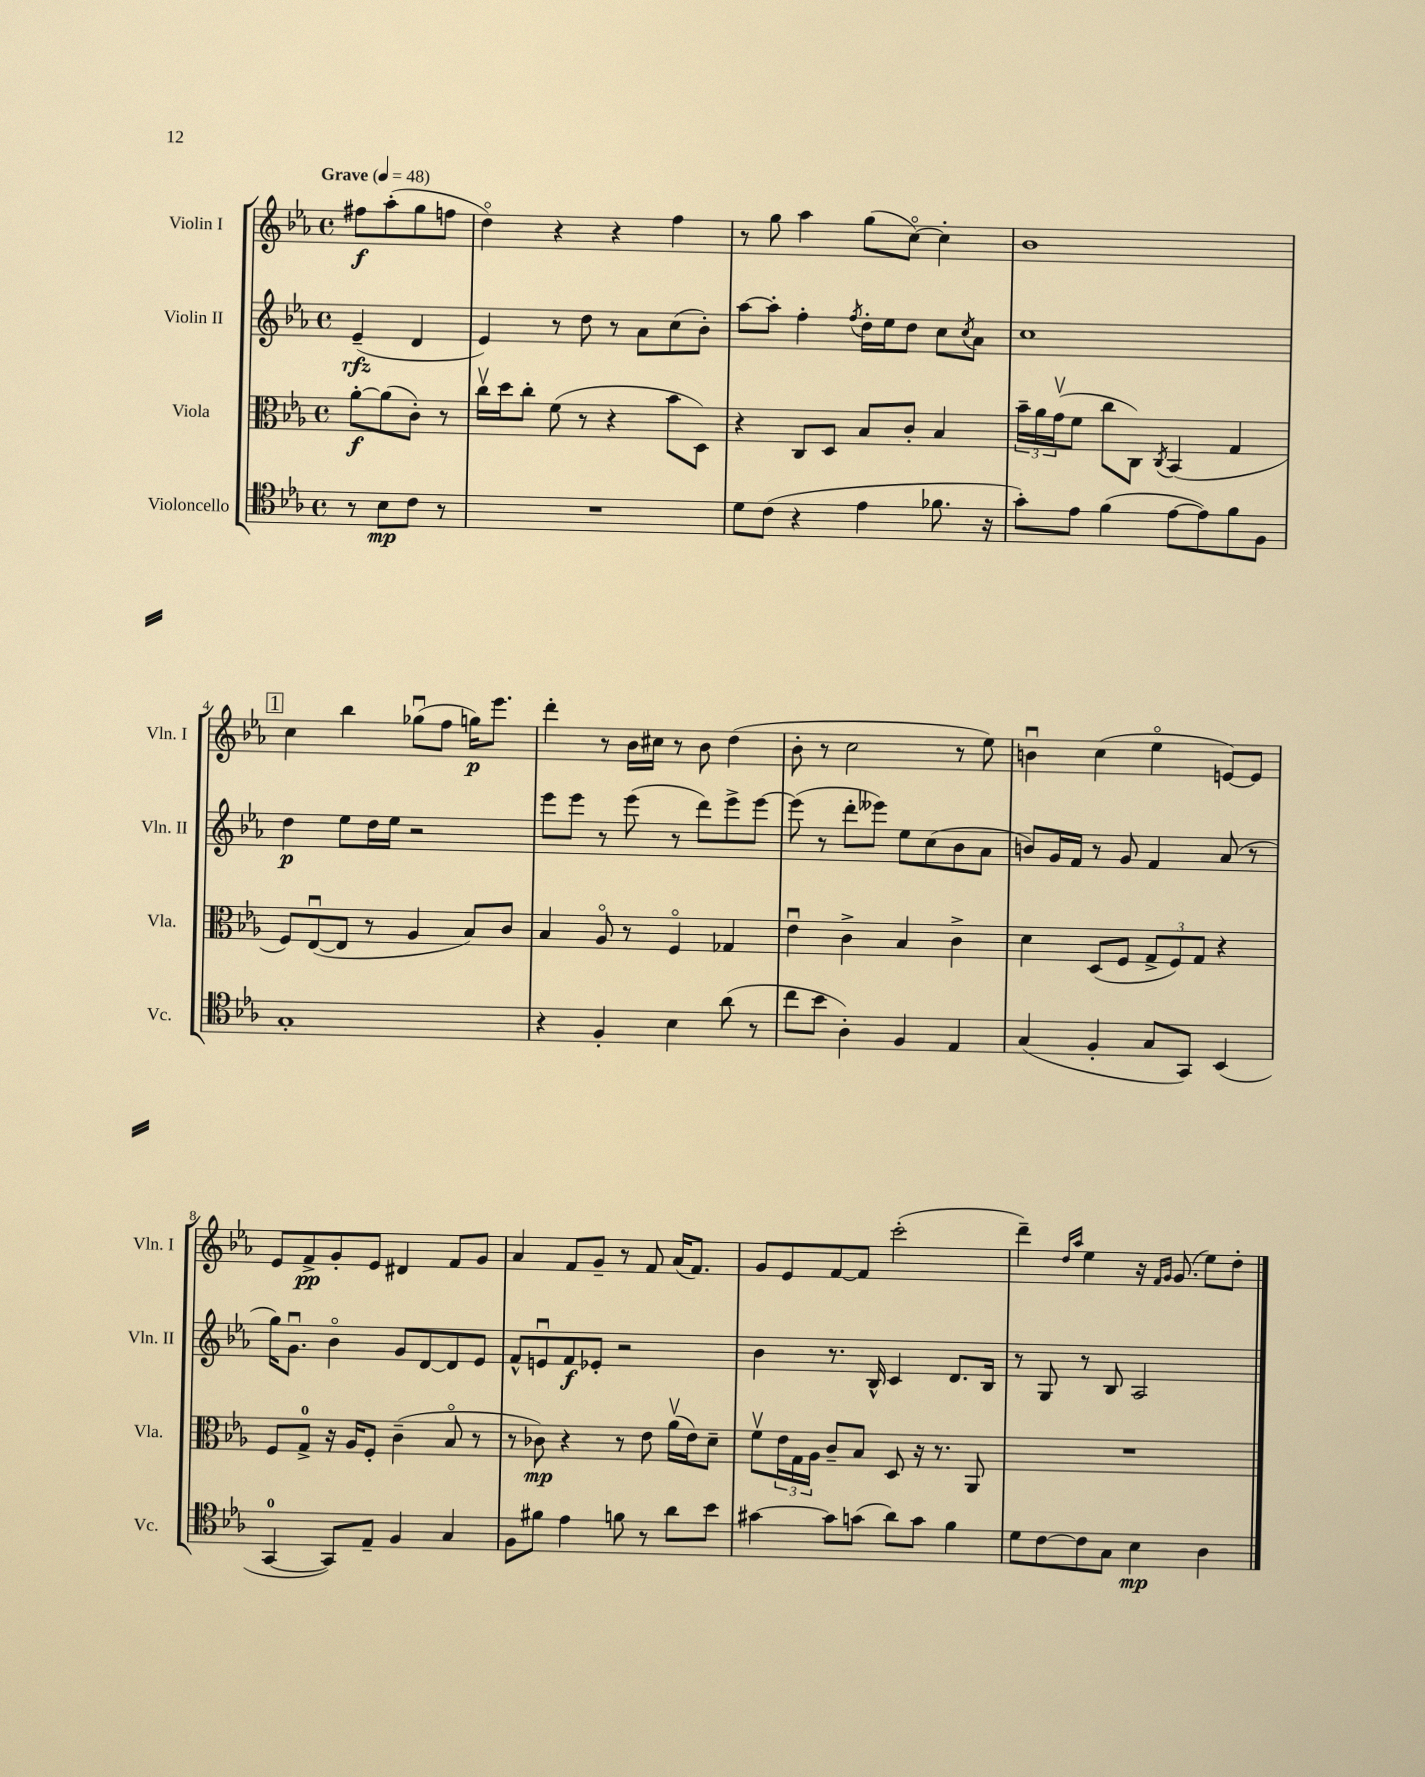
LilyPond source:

<<
\new StaffGroup <<
\new Staff = "s0" \with { instrumentName = "Violin I" shortInstrumentName = "Vln. I" } {
    \clef treble \key ees \major \defaultTimeSignature \time 4/4 \partial 2 \tempo "Grave" 4 = 48
    fis''8\f aes''8-.( g''8 f''8 |
    d''4\flageolet) r4 r4 f''4 |
    r8 g''8 aes''4 g''8( c''8~\flageolet) c''4-. |
    bes'1 |
    \mark \markup { \box "1" } c''4 bes''4 ges''8\downbow( f''8 g''16\p) ees'''8. |
    d'''4-. r8 bes'16 cis''16 r8 bes'8 d''4( |
    bes'8-. r8 c''2 r8 ees''8) |
    b'4\downbow c''4( ees''4\flageolet e'8~) e'8 |
    ees'8 f'8->\pp g'8-. ees'8 dis'4 f'8 g'8 |
    aes'4 f'8 g'8-- r8 f'8 aes'16( f'8.) |
    g'8 ees'8 f'8~ f'8 c'''2-.( |
    d'''4--) \grace { d''16 aes''16 } ees''4 r16 \grace { f'16 g'16 } g'8.( ees''8) d''8-. \bar "|." |
}
\new Staff = "s1" \with { instrumentName = "Violin II" shortInstrumentName = "Vln. II" } {
    \clef treble \key ees \major \defaultTimeSignature \time 4/4 \partial 2
    ees'4--\rfz( d'4 |
    ees'4) r8 d''8 r8 aes'8 c''8( bes'8-.) |
    aes''8~ aes''8-. f''4-. \acciaccatura { f''8 } d''16-. ees''16 d''8 c''8 \acciaccatura { c''8 } aes'8 |
    c''1 |
    \mark \markup { \box "1" } d''4\p ees''8 d''16 ees''16 r2 |
    ees'''8 ees'''8 r8 ees'''8( r8 d'''8) ees'''8-> ees'''8~ |
    ees'''8( r8 d'''8-. eeses'''8) ees''8 c''8( bes'8 aes'8 |
    b'8) g'16 f'16 r8 g'8 f'4 aes'8( r8 |
    g''16) g'8.\downbow bes'4\flageolet g'8 d'8~ d'8 ees'8 |
    f'8-^ e'8\downbow f'8\f ees'8-. r2 |
    bes'4 r8. bes16-^ c'4 d'8. bes16 |
    r8 g8 r8 bes8 aes2 \bar "|." |
}
\new Staff = "s2" \with { instrumentName = "Viola" shortInstrumentName = "Vla." } {
    \clef alto \key ees \major \defaultTimeSignature \time 4/4 \partial 2
    aes'8~-.\f aes'8( c'8-.) r8 |
    c''16\upbow d''16 c''8-. f'8( r8 r4 bes'8 d8) |
    r4 c8 d8 bes8 c'8-. bes4 |
    \tuplet 3/2 { bes'16-- aes'16 g'16\upbow( } f'8 c''8 c8) \acciaccatura { c8 } bes,4( g4 |
    \mark \markup { \box "1" } f8) ees8~\downbow( ees8 r8 aes4 bes8) c'8 |
    bes4 aes8\flageolet r8 f4\flageolet ges4 |
    ees'4\downbow c'4-> bes4 c'4-> |
    d'4 d8( f8 \tuplet 3/2 { g8-> f8) g8 } r4 |
    f8 g8-0-> r16 aes16 f8-. c'4--( bes8\flageolet r8 |
    r8 ces'8\mp) r4 r8 ees'8 aes'16\upbow( ees'16) d'8-- |
    f'8\upbow \tuplet 3/2 { ees'16 g16 aes16 } c'8-- bes8 d8 r16 r8. aes,8 |
    R1 \bar "|." |
}
\new Staff = "s3" \with { instrumentName = "Violoncello" shortInstrumentName = "Vc." } {
    \clef tenor \key ees \major \defaultTimeSignature \time 4/4 \partial 2
    r8 bes8\mp c'8 r8 |
    R1 |
    d'8 c'8( r4 ees'4 fes'8. r16 |
    g'8-.) ees'8 f'4( ees'8~ ees'8) f'8 f8 |
    \mark \markup { \box "1" } g1-. |
    r4 f4-. bes4 aes'8( r8 |
    c''8 bes'8 aes4-.) f4 ees4 |
    g4( f4-. g8 g,8) bes,4( |
    g,4-0~ g,8) ees8-- f4 g4 |
    f8 fis'8 ees'4 f'8 r8 aes'8 bes'8 |
    gis'4~ gis'8 g'8( aes'8) g'8 f'4 |
    d'8 c'8~ c'8 g8 bes4\mp aes4 \bar "|." |
}
>>
>>
